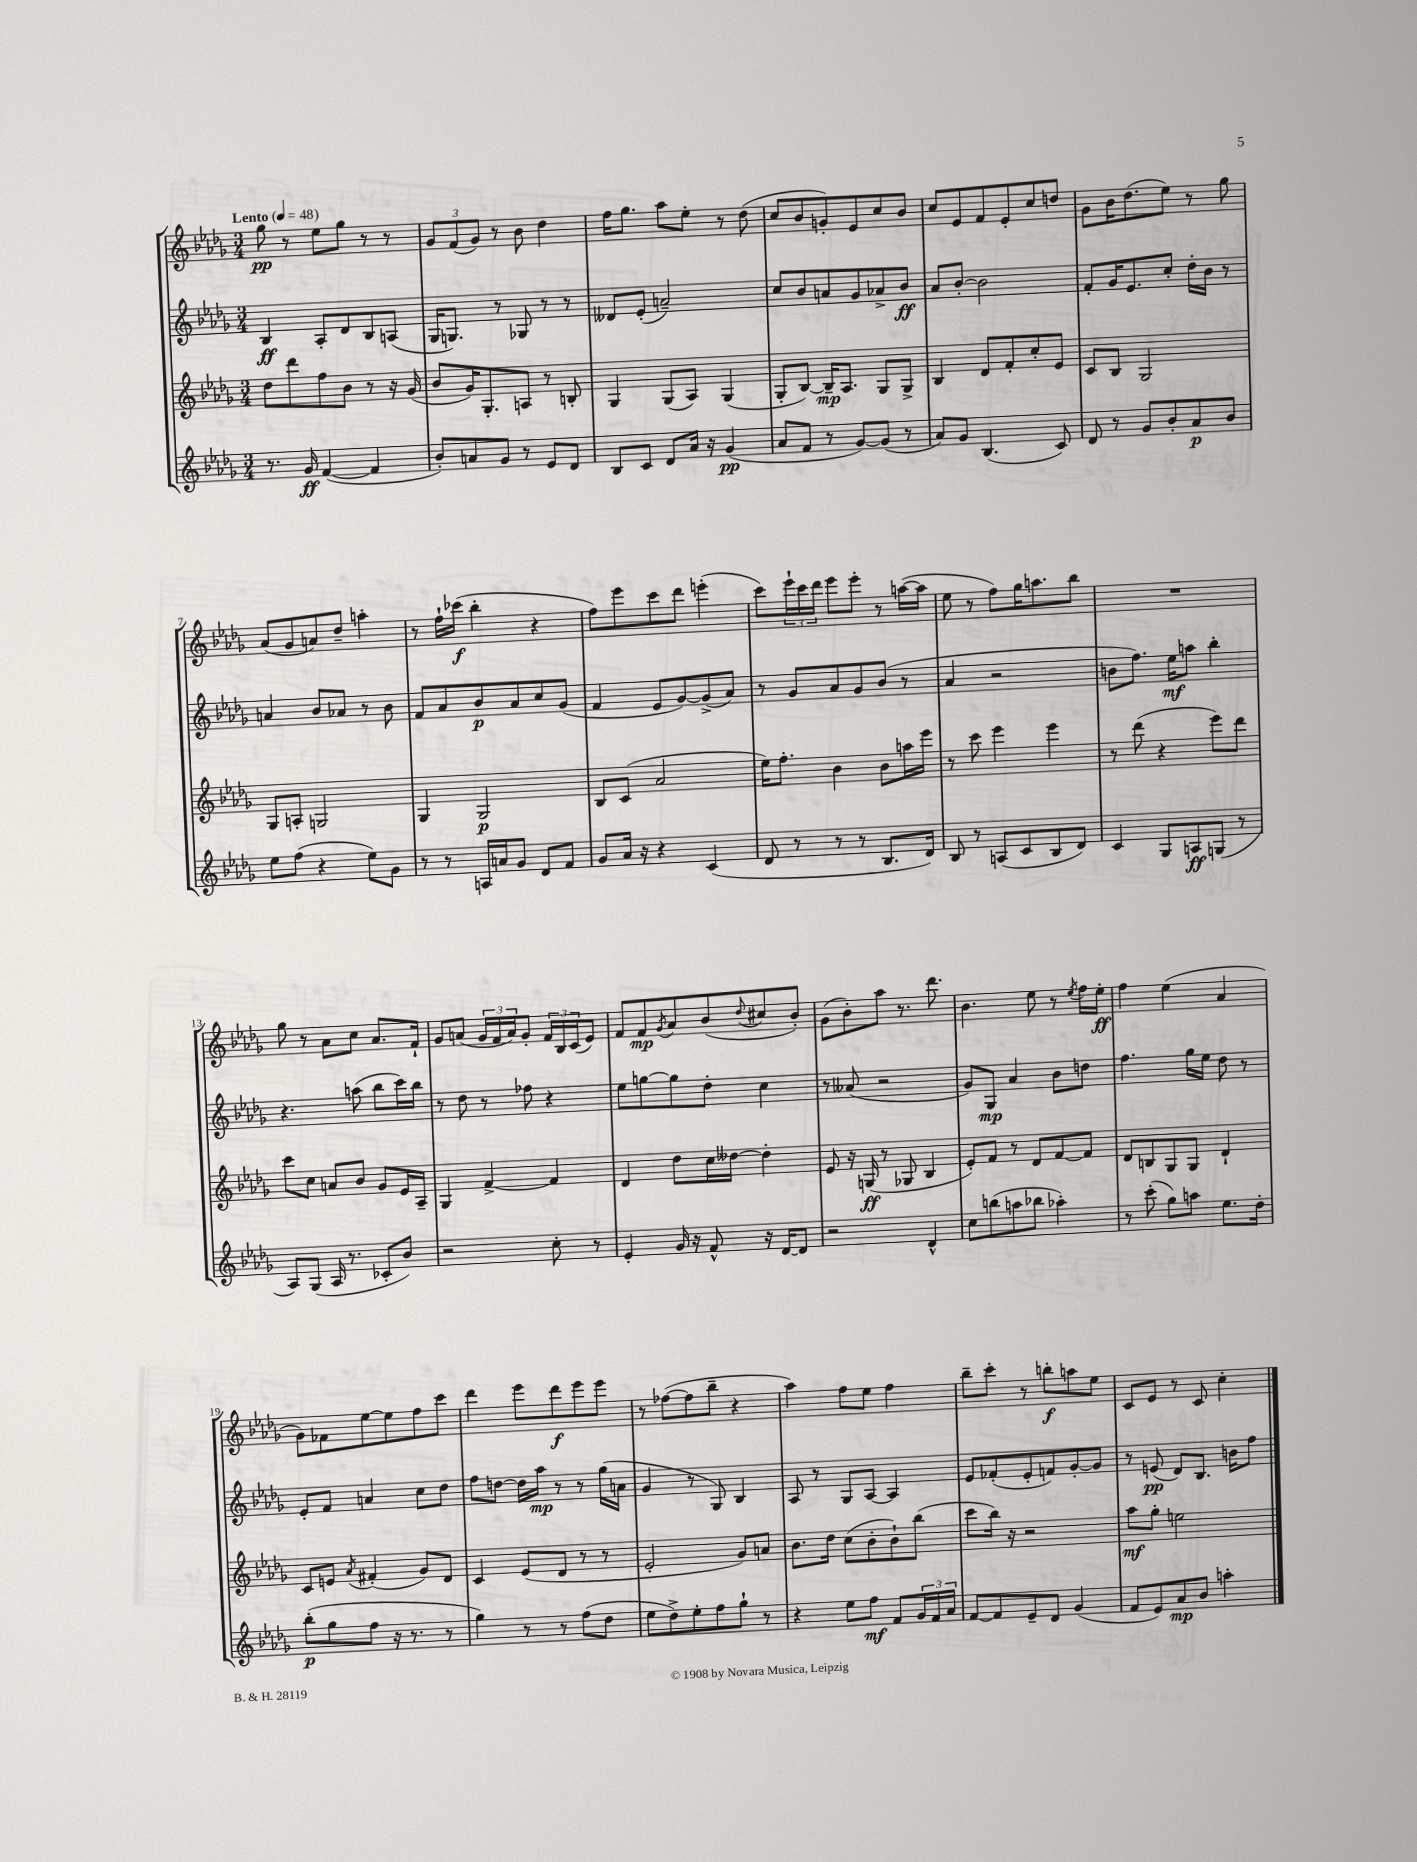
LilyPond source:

<<
\new StaffGroup <<
\new Staff = "s0" {
    \clef treble \key des \major \numericTimeSignature \time 3/4 \tempo "Lento" 4 = 48
    ges''8\pp r8 ees''8 ges''8 r8 r8 |
    \tuplet 3/2 { ges'8 f'8( ges'8) } r8 bes'8 des''4 |
    f''16 ges''8. aes''8 ees''8-. r8 des''8( |
    c''8 bes'8 g'8-.) ees'8 c''8 bes'8 |
    c''8 ees'8 f'8 ees'8-. c''8 d''8 |
    ges'8 bes'16 des''8.( ees''8) r8 ges''8 |
    aes'8( ges'8 a'8) des''8-- a''4-. |
    r8 f''16-! ces'''16\f( bes''4-. r4 |
    f''8) ees'''8 c'''8 des'''8 e'''4-.( |
    c'''8) \tuplet 3/2 { ees'''16-! c'''16 des'''16 } ees'''8 ees'''8-. r8 a''16~( a''16 |
    ees''8 r8 f''8) ges''16 a''8. bes''8 |
    R2. |
    ges''8 r8 aes'8 c''8 aes'8. f'16-! |
    ges'8 a'8( \tuplet 3/2 { ges'16 f'16 a'16) } ges'8-. \tuplet 3/2 { f'16 bes16 c'16( } ees'8) |
    f'8 f'8\mp \acciaccatura { ges'8 } aes'8 bes'8( \appoggiatura { des''8 } cis''8 bes'8-.) |
    ges'8( bes'8-.) aes''8 r8. des'''8. |
    bes'4. ees''8 r8 \acciaccatura { ees''8 } f''16 ees''16-.\ff |
    f''4 ees''4( aes'4 |
    ges'8) fes'8 ees''8~ ees''8 f''8 c'''8 |
    des'''4 ees'''8 des'''8\f ees'''8 ees'''8 |
    r8 fes''8~( fes''8 bes''8-- r4 |
    aes''4) f''8 ees''8 f''4 |
    bes''8-- c'''8-. r8 b''8-.\f a''8 ees''8 |
    c'8 ees'8 r8 c'8 c''4-. \bar "|." |
}
\new Staff = "s1" {
    \clef treble \key des \major \numericTimeSignature \time 3/4
    bes4\ff aes8-. des'8 bes8 a8( |
    ges16 g8.) r8 ges8 r8 r8 |
    deses'8 ees'8-.( a'2--) |
    c''8 bes'8 a'8 ges'8 aes'8-> bes'8\ff |
    aes'8 bes'8~-. bes'2 |
    f'8-. ges'16 ees'8. c''8-. des''16-. bes'16 r8 |
    a'4 bes'8 aes'8 r8 bes'8 |
    f'8 aes'8 bes'8\p aes'8 c''8 ges'8( |
    f'4 ees'8 ges'8~) ges'8->( aes'8) |
    r8 ges'8 aes'8 ges'8 bes'8( r8 |
    aes'4 r2 |
    b'8 f''8.) ees''16\mf a''8 bes''4-. |
    r4. a''8( bes''8 c'''16) bes''16 |
    r8 des''8 r8 fes''8 r4 |
    ees''8 g''8~ g''8 des''8-. c''4 |
    r8 aeses'8( r2 |
    ges'8) ges8\mp aes'4 bes'8 d''8 |
    f''4. ges''16 ees''16 des''8 r8 |
    ees'8-. f'8 a'4 c''8 des''8 |
    f''8 d''8~ d''16 aes''16\mp r8 r8 ges''16( a'16 |
    ges'4 r8 ges8) bes4 |
    aes8 r8 ges8 aes8~ aes4 |
    ees'8 fes'8-.( ees'8-. f'8) ges'8~-. ges'8 |
    r8 e'8\pp( des'8) bes8. b'16 f''8 \bar "|." |
}
\new Staff = "s2" {
    \clef treble \key des \major \numericTimeSignature \time 3/4
    des''8 des'''8 f''8 bes'8 r8 r16 ges'16( |
    bes'8 ges'16) ges8.-. a8 r8 b8-. |
    ges4 ges8( aes8) ges4( |
    ges8-. bes8~) bes16--\mp aes8. ges8 ges8-> |
    bes4 des'8 f'8-. c''8-. ees'8 |
    c'8 bes8 ges2 |
    ges8 a8-. g2 |
    ges4 ges2\p |
    bes8 c'8( aes'2 |
    ees''16) f''8.-. bes'4 bes'8 a''16 ees'''16 |
    r8 c'''8 ees'''4 ees'''4 |
    r8 des'''8( r4 ees'''8) des'''8 |
    c'''8 c''8 a'8 bes'8 ges'8 ees'16 aes16-- |
    ges4 f'4~-> f'4 |
    des'4 des''8 c''16 deses''16~ deses''4-. |
    ees'8 r16 g16\ff( r8 ges8 bes4 |
    ees'8-.) f'8 r8 des'8 f'8~ f'8 |
    des'8 b8 ges8 ges8 des'4-! |
    c'8 e'8 \acciaccatura { aes'8 } fis'4-.( ges'8) des'8 |
    c'4 ees'8( des'8 r8 r8 |
    ees'2-. ges'8) a'8 |
    bes'8. des''16 c''8( bes'8-. bes'8-!) bes''8( |
    c'''8 bes''16) r16 r2 |
    aes''8\mf ges''8-. e''2 \bar "|." |
}
\new Staff = "s3" {
    \clef treble \key des \major \numericTimeSignature \time 3/4
    r8. ges'16\ff f'4~( f'4 |
    bes'8-.) a'8 ges'8 r8 ees'8 des'8 |
    bes8 c'8 des'8 aes'16 r16 ges'4\pp( |
    aes'8 f'8 r8 ges'8~) ges'8( r8 |
    aes'8) ges'8 bes4.( c'8) |
    des'8 r8 ges'8 bes'8-. aes'8\p bes'8 |
    ees''8 f''8( r4 ees''8) ges'8 |
    r8 r8 a16 a'16 ges'8 des'8 f'8 |
    ges'8 aes'16 r16 r4 c'4( |
    des'8 r8 r8 r8 bes8. des'16) |
    bes8 r8 a8( c'8 bes8 des'8) |
    c'4 ges8 a8\ff g8( r8 |
    aes8) ges8( aes16 r8. ces'8-. bes'8) |
    r2 c''8-. r8 |
    ees'4-. ges'16 r16 f'8-^ r16 des'16~ des'8 |
    r2 des'4-^ |
    c''8 b''8( a''8 bes''8 aes''4-.) |
    r8 c'''8-.( ges''8) a''8 ees''8. des''16-. |
    bes''8-.\p( ges''8 f''8 r16 r8. r8 |
    ges''4) r8 r8 f''8( des''8 |
    ees''8 des''8->) ees''8-. f''8 ges''8-! r8 |
    r4 ees''8 f''8\mf f'8 \tuplet 3/2 { ges'16 f'16 aes'16 } |
    f'8~ f'8 ees'8-- des'8 ges'4( |
    f'8 ees'8) aes'8\mp bes'8 a''4-. \bar "|." |
}
>>
>>
